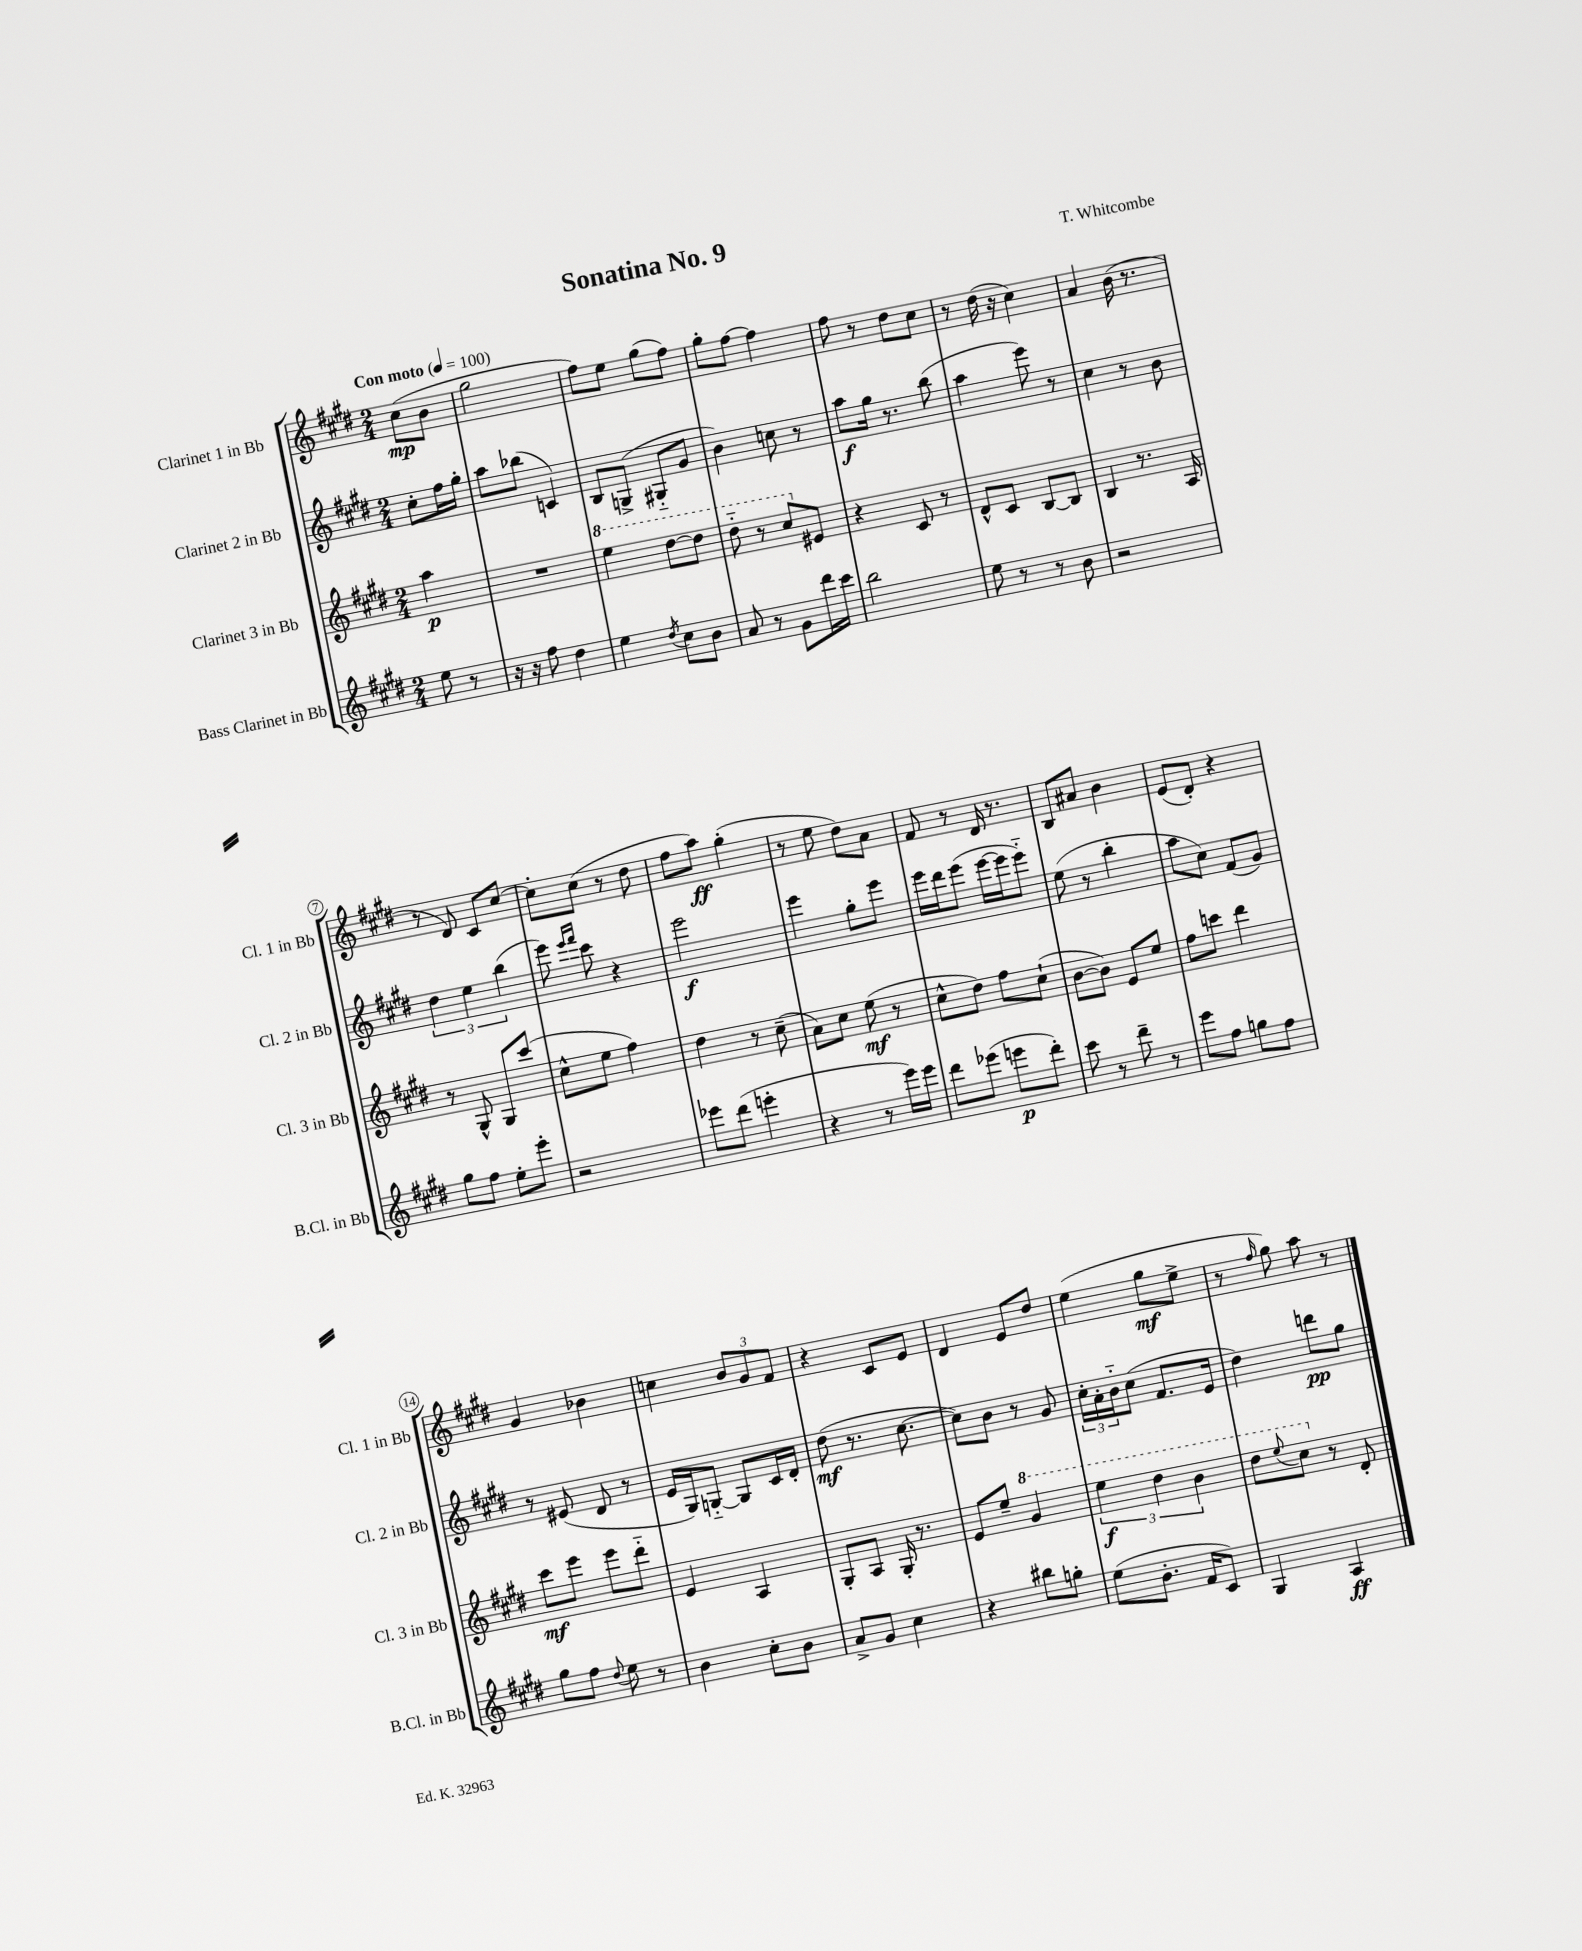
\header { title = "Sonatina No. 9" composer = "T. Whitcombe" }
<<
\new StaffGroup <<
\new Staff = "s0" \with { instrumentName = "Clarinet 1 in Bb" shortInstrumentName = "Cl. 1 in Bb" } {
    \clef treble \key e \major \numericTimeSignature \time 2/4 \partial 4 \tempo "Con moto" 4 = 100
    cis''8\mp( b'8 |
    gis''2 |
    fis''8) e''8 gis''8( fis''8) |
    gis''8-. fis''8~ fis''4 |
    fis''8 r8 dis''8 cis''8 |
    r8 dis''16( r16 cis''4) |
    a'4 b'16( r8. |
    r8 dis'8) cis'8 cis''8~ |
    cis''8-. cis''8( r8 dis''8 |
    fis''8 a''8\ff) gis''4-.( |
    r8 e''8 dis''8) a'8 |
    fis'8 r8 dis'16 r8. |
    b8 ais'8 b'4 |
    e'8( dis'8-.) r4 |
    gis'4 bes'4 |
    c''4 \tuplet 3/2 { b'8 gis'8 fis'8 } |
    r4 cis'8 e'8 |
    dis'4 e'8 dis''8 |
    e''4( gis''8\mf e''8-> |
    r8 \grace { fis''16 } gis''8) a''8 r8 \bar "|." |
}
\new Staff = "s1" \with { instrumentName = "Clarinet 2 in Bb" shortInstrumentName = "Cl. 2 in Bb" } {
    \clef treble \key e \major \numericTimeSignature \time 2/4 \partial 4
    cis''8-. fis''16 gis''16-. |
    a''8 bes''8( c'4) |
    b8 g8->( gis8-_ gis'8 |
    b'4) c''8 r8 |
    a''8\f gis''16 r8. b''8( |
    a''4 e'''8) r8 |
    cis''4 r8 b'8 |
    \tuplet 3/2 { dis''4 e''4 b''4( } |
    e'''8) \grace { e'''16 fis'''16 } cis'''8 r4 |
    e'''2\f |
    e'''4 gis''8-. e'''8 |
    e'''16 dis'''16 e'''8( e'''16~ e'''16 e'''8-_) |
    e''8( r8 b''4-. |
    a''8 cis''8) fis'8( gis'8) |
    r8 eis'8( dis'8 r8 |
    e'16 gis16) g8~-_ g8 cis'16 dis'16-. |
    dis''8\mf( r8. cis''8.~ |
    cis''8) b'8 r8 gis'8 |
    \tuplet 3/2 { cis''16-. a'16-. b'16-_ } cis''8( fis'8. e'16 |
    dis''4) d'''8\pp gis''8 \bar "|." |
}
\new Staff = "s2" \with { instrumentName = "Clarinet 3 in Bb" shortInstrumentName = "Cl. 3 in Bb" } {
    \clef treble \key e \major \numericTimeSignature \time 2/4 \partial 4
    a''4\p |
    R2 |
    \ottava #1 e'''4 dis'''8~ dis'''8 |
    dis'''8-_ r8 cis'''8 \ottava #0 eis'8 |
    r4 cis'8 r8 |
    dis'8-^ cis'8 b8~ b8 |
    b4 r8. a16 |
    r8 gis8-^ gis8 cis'''8( |
    cis''8-^ e''8 fis''4) |
    dis''4 r8 cis''8--( |
    a'8) cis''8 e''8\mf( r8 |
    cis''8-^ dis''8) fis''8 cis''8-!( |
    b'8~ b'8) e'8 e''8 |
    fis''8 c'''8 dis'''4 |
    cis'''8\mf e'''8 e'''8 dis'''8-_ |
    e'4 a4 |
    gis8-. a8 gis16-. r8. |
    e'8 e''8-- \ottava #1 gis''4 |
    \tuplet 3/2 { e'''4\f dis'''4 b''4 } |
    dis'''8 \appoggiatura { e'''8 } cis'''8 \ottava #0 r8 dis'8-. \bar "|." |
}
\new Staff = "s3" \with { instrumentName = "Bass Clarinet in Bb" shortInstrumentName = "B.Cl. in Bb" } {
    \clef treble \key e \major \numericTimeSignature \time 2/4 \partial 4
    e''8 r8 |
    r16 r16 fis''8 dis''4 |
    e''4 \acciaccatura { dis''8 } cis''8 b'8 |
    a'8 r8 gis'8 dis'''16 cis'''16 |
    b''2 |
    e''8 r8 r8 b'8 |
    r2 |
    gis''8 fis''8 e''8-. e'''8-. |
    r2 |
    ees'''8 dis'''8( e'''4-. |
    r4 r8 e'''16) e'''16 |
    dis'''8 ees'''8( e'''8\p dis'''8-.) |
    cis'''8 r8 dis'''8-- r8 |
    e'''8 fis''8 g''8 fis''8 |
    gis''8 fis''8 \appoggiatura { dis''8 } e''8 r8 |
    b'4 cis''8-. b'8 |
    a'8-> gis'8 cis''4 |
    r4 bis''8 g''8-. |
    e''8( b'8.-. fis'16 cis'8) |
    gis4 a4\ff \bar "|." |
}
>>
>>
\layout { \context { \Score \override BarNumber.stencil = #(make-stencil-circler 0.1 0.3 ly:text-interface::print) } }
